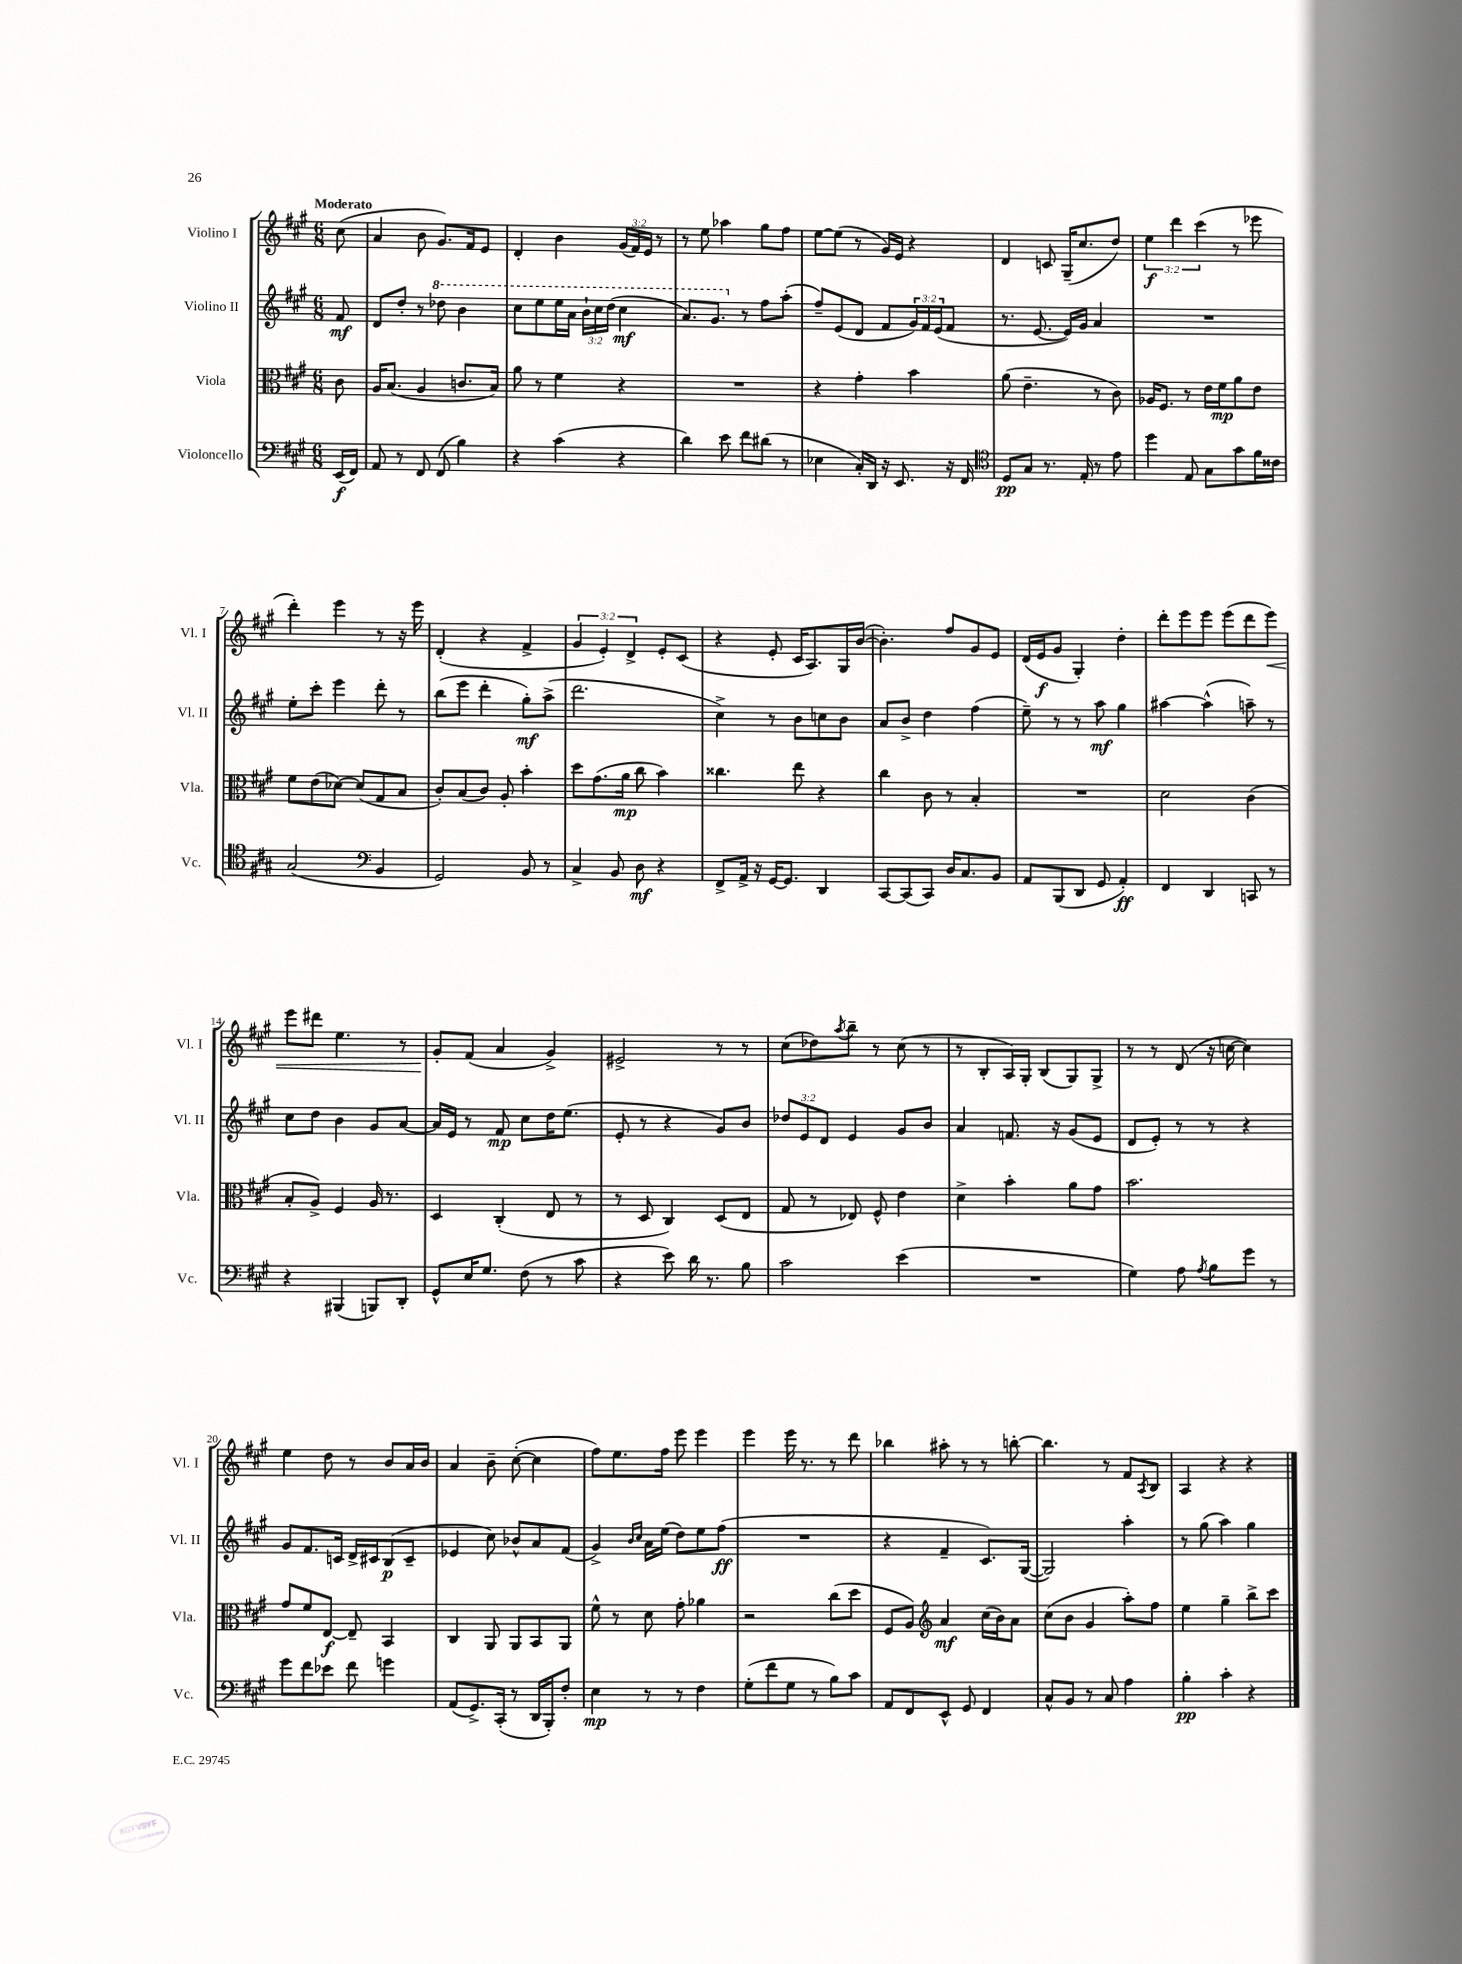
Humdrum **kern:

**kern	**dynam	**kern	**dynam	**kern	**dynam	**kern	**dynam
*part4	*part4	*part3	*part3	*part2	*part2	*part1	*part1
*staff4	*staff4	*staff3	*staff3	*staff2	*staff2	*staff1	*staff1
*I"Violoncello	*	*I"Viola	*	*I"Violino II	*	*I"Violino I	*
*I'Vc.	*	*I'Vla.	*	*I'Vl. II	*	*I'Vl. I	*
*clefF4	*	*clefC3	*	*clefG2	*	*clefG2	*
*k[f#c#g#]	*	*k[f#c#g#]	*	*k[f#c#g#]	*	*k[f#c#g#]	*
*M6/8	*	*M6/8	*	*M6/8	*	*M6/8	*
=	=	=	=	=	=	=	=
!	!	!	!	!	!	!LO:TX:a:B:t=Moderato	!
(16EE/LL	f	8c#\	.	8f#/	mf	(8cc#\	.
16FF#/JJ)	.	.	.	.	.	.	.
=1	=1	=1	=1	=1	=1	=1	=1
8AA/	.	16A/KL	.	8d/L	.	4a/	.
.	.	(8.B/J	.	.	.	.	.
8r	.	.	.	8dd'/J	.	.	.
8FF#/	.	4A/	.	8r	.	8b\	.
*	*	*	*	*8va	*	*	*
(8FF#/	.	.	.	8ddd-X\	.	8.g#/L)	.
4B\)	.	8.cn/L	.	4bb\	.	.	.
.	.	.	.	.	.	16f#/k	.
.	.	.	.	.	.	8e/J	.
.	.	16B/Jk)	.	.	.	.	.
=2	=2	=2	=2	=2	=2	=2	=2
4r	.	8a\	.	8ccc#\L	.	4d'/	.
.	.	8r	.	8eee\	.	.	.
(4c#\	.	4f#\	.	16eee\L	.	4b\	.
.	.	.	.	16aa\JJ	.	.	.
.	.	.	.	24bb`\LL	.	.	.
.	.	.	.	24ccc#\	.	.	.
.	.	.	.	(24ddd\JJ	.	.	.
4r	.	4r	.	4ccc#\	mf	(24g#/LL	.
.	.	.	.	.	.	24f#/)	.
.	.	.	.	.	.	24e/JJ	.
.	.	.	.	.	.	8r	.
=3	=3	=3	=3	=3	=3	=3	=3
4d\)	.	2.r	.	8.aa/L)	.	8r	.
.	.	.	.	.	.	8ee\	.
.	.	.	.	8.gg#/J	.	.	.
8e\	.	.	.	.	.	4aa-X\	.
*	*	*	*	*X8va	*	*	*
8f#\L	.	.	.	8r	.	.	.
(8d#X\J	.	.	.	8ff#\L	.	8gg#\L	.
8r	.	.	.	(8aa'\J	.	8ff#\J	.
=4	=4	=4	=4	=4	=4	=4	=4
4E-X\	.	4r	.	8ff#~/L)	.	[8ee\L	.
.	.	.	.	(8e/	.	(8ee\J]	.
16C#'/LL)	.	4g#'\	.	8d/J	.	8r	.
16DD/JJ	.	.	.	.	.	.	.
16r	.	.	.	8f#/L	.	16g#/LL)	.
8.EE/	.	.	.	.	.	16e/JJ	.
.	.	4b\	.	24g#/L)	.	4r	.
.	.	.	.	24f#/	.	.	.
.	.	.	.	(24e/J	.	.	.
16r	.	.	.	8f#/J	.	.	.
16FF#/	.	.	.	.	.	.	.
=5	=5	=5	=5	=5	=5	=5	=5
*clefC4	*	*	*	*	*	*	*
8D/L	pp	(8a\	.	8.r	.	4d/	.
8G#/J	.	4.e~\	.	.	.	.	.
.	.	.	.	[8.e/	.	.	.
8.r	.	.	.	.	.	8cn/	.
.	.	.	.	16e/LL])	.	(16G#~/KL	.
16E'/	.	.	.	16g#/JJ	.	8.cc#/	.
8r	.	8r	.	4a/	.	.	.
8e\	.	8c#\)	.	.	.	8dd/J)	.
=6	=6	=6	=6	=6	=6	=6	=6
4dd\	.	16A-X/KL	.	2.r	.	6ee\	f
.	.	8.F#/J	.	.	.	.	.
.	.	.	.	.	.	6ddd\	.
8E/	.	8r	.	.	.	.	.
.	.	.	.	.	.	(6ccc#\	.
8G#\L	.	16e\LL	.	.	.	.	.
.	.	16f#\J	mp	.	.	.	.
8g#\	.	8a\	.	.	.	8r	.
16f#\L	.	8e\J	.	.	.	8eee-X\	.
16c##X\JJ	.	.	.	.	.	.	.
!!LO:LB:g=z
=7	=7	=7	=7	=7	=7	=7	=7
(2G#/	.	8f#\L	.	8ee'\L	.	4ddd'\)	.
.	.	(8e\	.	8ccc#'\J	.	.	.
.	.	[8d-X\J)	.	4eee\	.	4eee\	.
.	.	(8d-/L]	.	.	.	.	.
*clefF4	*	*	*	*	*	*	*
4BB/	.	8G#/	.	8ddd'\	.	8r	.
.	.	8B/J	.	8r	.	16r	.
.	.	.	.	.	.	16eee\	.
=8	=8	=8	=8	=8	=8	=8	=8
2GG#/)	.	8c#'/L)	.	(8bb\L	.	(4d'/	.
.	.	(8B/	.	8eee\J	.	.	.
.	.	8c#/J)	.	4ddd'\	.	4r	.
.	.	8A'/	.	.	.	.	.
8BB/	.	4b'\	.	8gg#'\L)	mf	4f#^/	.
8r	.	.	.	(8aa^\J	.	.	.
=9	=9	=9	=9	=9	=9	=9	=9
4C#^/	.	8dd\L	.	2.ddd\	.	6g#/	.
.	.	(8.g#\	.	.	.	.	.
.	.	.	.	.	.	6e'/)	.
8BB/	.	.	.	.	.	.	.
.	.	16a\Jk	mp	.	.	.	.
.	.	.	.	.	.	6d^/	.
8D\	mf	8cc#\	.	.	.	.	.
4r	.	4b\)	.	.	.	8e'/L	.
.	.	.	.	.	.	(8c#/J	.
=10	=10	=10	=10	=10	=10	=10	=10
8FF#^/L	.	4.cc##X\	.	4cc#^\)	.	4r	.
16AA^/Jk	.	.	.	.	.	.	.
16r	.	.	.	.	.	.	.
[16GG#/KL	.	.	.	8r	.	8e'/	.
8.GG#/J]	.	.	.	.	.	.	.
.	.	8ee\	.	8b\L	.	16c#/KL	.
.	.	.	.	.	.	8.A/)	.
4DD/	.	4r	.	8ccn\	.	.	.
.	.	.	.	8b\J	.	16G#/L	.
.	.	.	.	.	.	([16b/JJ	.
=11	=11	=11	=11	=11	=11	=11	=11
[8CC#/L	.	4cc#\	.	8a/L	.	4.b'\])	.
(8CC#/]	.	.	.	8b^/J	.	.	.
8CC#/J)	.	8c#\	.	4dd\	.	.	.
16D/KL	.	8r	.	.	.	8ff#/L	.
8.C#/	.	.	.	.	.	.	.
.	.	4B'/	.	(4ff#\	.	8g#/	.
8BB/J	.	.	.	.	.	8e/J	.
=12	=12	=12	=12	=12	=12	=12	=12
8AA/L	.	2.r	.	8ee~\)	.	(16d/LL	.
.	.	.	.	.	.	16e/J	f
(8BBB/	.	.	.	8r	.	8g#/J	.
8DD/J	.	.	.	8r	.	4G#'/)	.
8GG#/	.	.	.	8aa\	mf	.	.
4AA'/)	ff	.	.	4gg#\	.	4dd'\	.
=13	=13	=13	=13	=13	=13	=13	=13
4FF#/	.	2d\	.	[4aa#X\	.	8ddd'\L	.
.	.	.	.	.	.	8eee\	.
4DD/	.	.	.	(4aa#^^\]	.	8eee\J	.
.	.	.	.	.	.	(8eee\L	.
8CCn/	.	(4c#\	.	8aan~\)	.	8ddd\	.
!	!	!	!	!	!	!	!LO:HP:b
8r	.	.	.	8r	.	8eee\J)	<
!!LO:LB:g=z
=14	=14	=14	=14	=14	=14	=14	=14
4r	.	8B'/L	.	8cc#\L	.	8eee\L	.
.	.	8A^/J)	.	8dd\J	.	8ddd#X\J	.
(4BBB#X/	.	4F#/	.	4b\	.	4.ee\	.
8BBBn/L)	.	16A/	.	8g#/L	.	.	.
.	.	8.r	.	.	.	.	.
8DD'/J	.	.	.	[8a/J	.	8r	.
=15	=15	=15	=15	=15	=15	=15	=15
8GG#^^/L	.	4D/	.	16a/LL]	.	8g#'/L	.
.	.	.	.	16e/JJ	.	.	.
16E/K	.	.	.	8r	.	(8f#/J	[
8.G#/J	.	.	.	.	.	.	.
.	.	(4C#'/	.	8f#/	mp	4a/	.
(8F#\	.	.	.	8cc#\L	.	.	.
8r	.	8E/	.	16dd\K	.	4g#^/)	.
.	.	.	.	(8.ee\J	.	.	.
8c#\	.	8r	.	.	.	.	.
=16	=16	=16	=16	=16	=16	=16	=16
4r	.	8r	.	8e'/	.	2e#X^/	.
.	.	8D/	.	8r	.	.	.
8e\)	.	4C#/)	.	4r	.	.	.
16d\	.	.	.	.	.	.	.
8.r	.	.	.	.	.	.	.
.	.	(8D/L	.	8g#/L)	.	8r	.
8B\	.	8E/J	.	8b/J	.	8r	.
=17	=17	=17	=17	=17	=17	=17	=17
2c#\	.	8G#/	.	12dd-X/L	.	(8cc#\L	.
.	.	.	.	12e/	.	.	.
.	.	8r	.	.	.	8dd-X\)	.
.	.	.	.	12d/J	.	.	.
.	.	.	.	.	.	8qaa/	.
.	.	8E-X/)	.	4e/	.	8bb~\J	.
.	.	8F#^^/	.	.	.	8r	.
(4e\	.	4e\	.	8g#/L	.	(8cc#\	.
.	.	.	.	8b/J	.	8r	.
=18	=18	=18	=18	=18	=18	=18	=18
2.r	.	4d^\	.	4a/	.	8r	.
.	.	.	.	.	.	8B'/L	.
.	.	4b'\	.	8.fn/	.	16A/L)	.
.	.	.	.	.	.	16G#'/JJ	.
.	.	.	.	.	.	(8B/L	.
.	.	.	.	16r	.	.	.
.	.	8a\L	.	(8g#/L	.	8G#/)	.
.	.	8g#\J	.	8e/J	.	8G#^/J	.
=19	=19	=19	=19	=19	=19	=19	=19
4G#\)	.	2.b\	.	8d/L	.	8r	.
.	.	.	.	8e'/J)	.	8r	.
8A\	.	.	.	8r	.	(8d/	.
8qA/	.	.	.	.	.	.	.
8B\L	.	.	.	8r	.	16r	.
.	.	.	.	.	.	[16ccn\	.
8g#\J	.	.	.	4r	.	4cc\])	.
8r	.	.	.	.	.	.	.
!!LO:LB:g=z
=20	=20	=20	=20	=20	=20	=20	=20
8g#\L	.	8g#/L	.	8g#/L	.	4ee\	.
8f#\	.	8f#/	.	8.f#/	.	.	.
8e-X\J	.	[8E/J	f	.	.	8dd\	.
.	.	.	.	16cn/Jk	.	.	.
8f#\	.	8E~/]	.	16d^/LL	.	8r	.
.	.	.	.	16c#X/J	.	.	.
4gn\	.	4BB/	.	(8B/	p	8b/L	.
.	.	.	.	8c#~/J	.	16a/L	.
.	.	.	.	.	.	16b/JJ	.
=21	=21	=21	=21	=21	=21	=21	=21
(8AA/L	.	4C#/	.	4e-X/	.	4a/	.
8.GG#^/)	.	.	.	.	.	.	.
.	.	8AA/	.	8cc#\)	.	8b~\	.
(16CC#'/Jk	.	.	.	.	.	.	.
8r	.	8AA/L	.	8b-X^^/L	.	([8cc#'\	.
16DD/LL	.	8BB/	.	8a/	.	4cc#\]	.
16BBB'/J)	.	.	.	.	.	.	.
8F#'/J	.	8AA/J	.	(8f#/J	.	.	.
=22	=22	=22	=22	=22	=22	=22	=22
4E\	mp	8f#^^\	.	4g#^/)	.	8ff#\L)	.
.	.	8r	.	.	.	8.ee\	.
.	.	.	.	16qqb/LL	.	.	.
.	.	.	.	16qqcc#/JJ	.	.	.
8r	.	8d\	.	16a\LL	.	.	.
.	.	.	.	(16ee\JJ	.	16ff#\Jk	.
8r	.	8g#'\	.	8dd\L)	.	8eee\	.
4F#\	.	4a-X\	.	8ee\	.	4eee\	.
.	.	.	.	(8ff#\J	ff	.	.
=23	=23	=23	=23	=23	=23	=23	=23
(8G#'\L	.	2r	.	2.r	.	4eee\	.
8f#\	.	.	.	.	.	.	.
8G#\J	.	.	.	.	.	16eee\	.
.	.	.	.	.	.	8.r	.
8r	.	.	.	.	.	.	.
8B\L)	.	(8cc#\L	.	.	.	8r	.
8c#\J	.	8dd\J	.	.	.	8ddd\	.
=24	=24	=24	=24	=24	=24	=24	=24
8AA/L	.	8F#/L	.	4r	.	4bb-X\	.
8FF#/	.	8A/J)	.	.	.	.	.
*	*	*clefG2	*	*	*	*	*
8EE^^/J	.	4a/	mf	4f#~/	.	8aa#X'\	.
8GG#/	.	.	.	.	.	8r	.
4FF#/	.	(16cc#\LL	.	8.c#/L)	.	8r	.
.	.	16b\J)	.	.	.	.	.
.	.	8a\J	.	.	.	[8bbn'\	.
.	.	.	.	([16G#/Jk	.	.	.
=25	=25	=25	=25	=25	=25	=25	=25
8C#^^/L	.	(8cc#\L	.	2G#/])	.	4.bb\]	.
8BB/J	.	8b\J	.	.	.	.	.
8r	.	4g#/	.	.	.	.	.
8C#/	.	.	.	.	.	8r	.
4A\	.	8aa'\L)	.	4aa'\	.	8f#/L	.
.	.	.	.	.	.	8qA/	.
.	.	8ff#\J	.	.	.	8B/J	.
=26	=26	=26	=26	=26	=26	=26	=26
4B'\	pp	4ee\	.	8r	.	4A/	.
.	.	.	.	(8gg#\	.	.	.
4c#'\	.	4gg#~\	.	4aa\)	.	4r	.
4r	.	8bb^\L	.	4gg#\	.	4r	.
.	.	8ccc#\J	.	.	.	.	.
==	==	==	==	==	==	==	==
*-	*-	*-	*-	*-	*-	*-	*-
